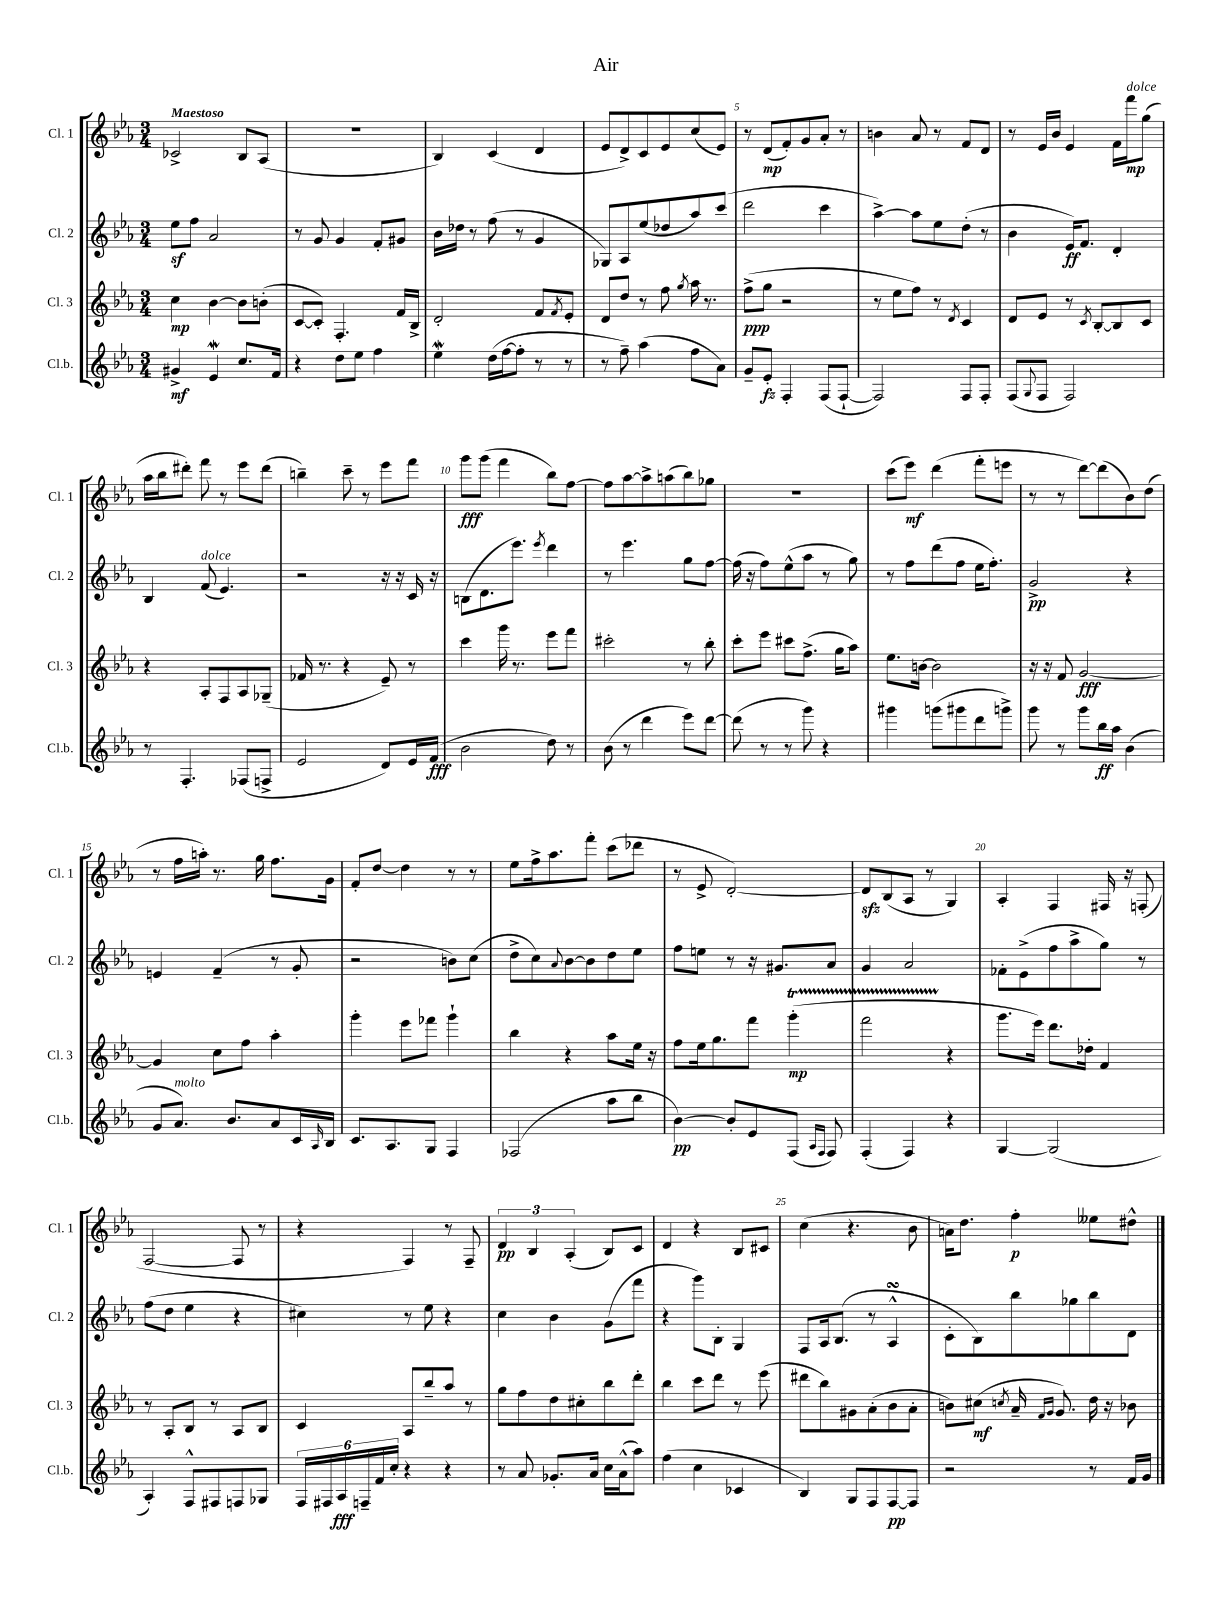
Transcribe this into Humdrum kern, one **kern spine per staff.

**kern	**dynam	**kern	**dynam	**kern	**dynam	**kern	**dynam
*part4	*part4	*part3	*part3	*part2	*part2	*part1	*part1
*staff4	*staff4	*staff3	*staff3	*staff2	*staff2	*staff1	*staff1
*I"Cl.b.	*	*I"Cl. 3	*	*I"Cl. 2	*	*I"Cl. 1	*
*I'Cl.b.	*	*I'Cl. 3	*	*I'Cl. 2	*	*I'Cl. 1	*
*clefG2	*	*clefG2	*	*clefG2	*	*clefG2	*
*k[b-e-a-]	*	*k[b-e-a-]	*	*k[b-e-a-]	*	*k[b-e-a-]	*
*M3/4	*	*M3/4	*	*M3/4	*	*M3/4	*
=1	=1	=1	=1	=1	=1	=1	=1
!	!	!	!	!	!	!LO:TX:a:B:t=Maestoso	!
4g#X^/	mf	4cc\	mp	8ee-z\L	.	2c-X^/	.
.	.	.	.	8ff\J	.	.	.
4e-w/	.	[4b-\	.	2a-/	.	.	.
8.cc/L	.	8b-\L]	.	.	.	8B-/L	.
.	.	(8bn'\J	.	.	.	(8A-/J	.
16f/Jk	.	.	.	.	.	.	.
=2	=2	=2	=2	=2	=2	=2	=2
4r	.	[8c/L	.	8r	.	2.r	.
.	.	8c'/J])	.	8g/	.	.	.
8dd\L	.	4.F'/	.	4g/	.	.	.
8ee-\J	.	.	.	.	.	.	.
4ff\	.	.	.	8f'/L	.	.	.
.	.	16f/LL	.	8g#X/J	.	.	.
.	.	16B-^/JJ	.	.	.	.	.
=3	=3	=3	=3	=3	=3	=3	=3
4ee-w\	.	2d'/	.	16b-\LL	.	4B-/)	.
.	.	.	.	16dd-X\JJ	.	.	.
.	.	.	.	8r	.	.	.
(16dd\LL	.	.	.	(8ff\	.	(4c/	.
[16ff\J	.	.	.	.	.	.	.
8ff'\J]	.	.	.	8r	.	.	.
8r	.	8f/L	.	4g/	.	4d/	.
.	.	8qf/	.	.	.	.	.
8r	.	8e-'/J	.	.	.	.	.
=4	=4	=4	=4	=4	=4	=4	=4
8r	.	8d/L	.	8G-X/L)	.	8e-/L	.
8ff~\)	.	8dd/J	.	8A-/	.	8d^/)	.
(4aa-\	.	8r	.	(8ee-/	.	8c/	.
.	.	8ff\	.	8dd-X/	.	8e-/	.
.	.	8qgg/	.	.	.	.	.
8ff\L	.	16aa-\	.	8aa-/)	.	(8cc/	.
.	.	8.r	.	.	.	.	.
8a-\J)	.	.	.	(8ccc/J	.	8e-/J)	.
=5	=5	=5	=5	=5	=5	=5	=5
8g~/L	.	(8ff^\L	ppp	2ddd\	.	8r	.
8e-'/J	fz	8gg\J	.	.	.	(8d/L	mp
4F'/	.	2r	.	.	.	8f'/)	.
.	.	.	.	.	.	8g/	.
(8F/L	.	.	.	4ccc\	.	8a-'/J	.
[8F`/J	.	.	.	.	.	8r	.
=6	=6	=6	=6	=6	=6	=6	=6
2F/])	.	8r	.	[4aa-^\)	.	4bn\	.
.	.	8ee-\L	.	.	.	.	.
.	.	8ff\J)	.	8aa-\L]	.	8a-/	.
.	.	8r	.	8ee-\	.	8r	.
.	.	8qd/	.	.	.	.	.
8F/L	.	4c/	.	(8dd'\J	.	8f/L	.
8F'/J	.	.	.	8r	.	8d/J	.
=7	=7	=7	=7	=7	=7	=7	=7
(8F/L	.	8d/L	.	4b-\	.	8r	.
8qqG/	.	.	.	.	.	.	.
8F/J	.	8e-/J	.	.	.	16e-/LL	.
.	.	.	.	.	.	16b-/JJ	.
2F/)	.	8r	.	16e-/KL)	ff	4e-/	.
.	.	.	.	8.f/J	.	.	.
.	.	8qc/	.	.	.	.	.
.	.	[8B-'/L	.	.	.	.	.
.	.	8B-/]	.	4d'/	.	16f\LL	.
!	!	!	!	!	!	!LO:TX:a:i:t=dolce	!
.	.	.	.	.	.	16fff\J	mp
.	.	8c/J	.	.	.	(8gg\J	.
!!LO:LB:g=z
=8	=8	=8	=8	=8	=8	=8	=8
8r	.	4r	.	4B-/	.	16aa-\LL	.
.	.	.	.	.	.	16bb-\J	.
4.F'/	.	.	.	.	.	8ddd#X'\J)	.
!	!	!	!	!LO:TX:a:i:t=dolce	!	!	!
.	.	8A-'/L	.	(8f/	.	8fff\	.
.	.	8F/	.	4.e-/)	.	8r	.
(8F-X/L	.	8A-/	.	.	.	8eee-\L	.
8Fn^/J	.	(8G-X~/J	.	.	.	(8ddd#\J	.
=9	=9	=9	=9	=9	=9	=9	=9
2e-/	.	16f-X/	.	2r	.	4bbn~\)	.
.	.	8.r	.	.	.	.	.
.	.	4r	.	.	.	8ccc~\	.
.	.	.	.	.	.	8r	.
8d/L)	.	8e-~/)	.	16r	.	8eee-\L	.
.	.	.	.	16r	.	.	.
16e-/L	.	8r	.	16c/	.	8fff\J	.
(16f/JJ	fff	.	.	16r	.	.	.
=10	=10	=10	=10	=10	=10	=10	=10
2b-\	.	4ccc\	.	(8Bn\L	.	8ggg\L	fff
.	.	.	.	8.d\	.	(8ggg\J	.
.	.	16ggg\	.	.	.	4fff\	.
.	.	8.r	.	8.eee-\J)	.	.	.
.	.	.	.	8qeee-/	.	.	.
8dd\)	.	8eee-\L	.	4ddd\	.	8bb-\L)	.
8r	.	8fff\J	.	.	.	[8ff\J	.
=11	=11	=11	=11	=11	=11	=11	=11
(8b-\	.	2ccc#X'\	.	8r	.	8ff\L]	.
8r	.	.	.	4.eee-\	.	[8aa-\	.
4ddd\	.	.	.	.	.	8aa-^\]	.
.	.	.	.	.	.	(8aan\	.
8eee-\L)	.	8r	.	8gg\L	.	8bb-\)	.
[8ddd\J	.	8bb-'\	.	[8ff\J	.	8gg-X\J	.
=12	=12	=12	=12	=12	=12	=12	=12
(8ddd\]	.	8ccc'\L	.	(16ff\]	.	2.r	.
.	.	.	.	16r	.	.	.
8r	.	8eee-\J	.	8ff\L)	.	.	.
8r	.	8ccc#X\L	.	(8ee-^^\	.	.	.
8ggg\)	.	(8.ff^\J	.	8aa-\J	.	.	.
4r	.	.	.	8r	.	.	.
.	.	16gg\KL	.	.	.	.	.
.	.	8aa-\J)	.	8gg\)	.	.	.
=13	=13	=13	=13	=13	=13	=13	=13
4ggg#X\	.	8.ee-\L	.	8r	.	(8ccc\L	.
.	.	.	.	8ff\L	.	8eee-\J)	mf
.	.	[16bn\Jk	.	.	.	.	.
(8gggn\L	.	2b\]	.	(8ddd\	.	(4ddd\	.
8ggg#X\	.	.	.	8ff\J	.	.	.
8ddd\	.	.	.	16ee-\KL	.	8fff'\L	.
.	.	.	.	8.ff'\J)	.	.	.
8gggn^\J)	.	.	.	.	.	8eeen\J	.
=14	=14	=14	=14	=14	=14	=14	=14
8ggg\	.	16r	.	2g^/	pp	8r	.
.	.	16r	.	.	.	.	.
8r	.	8f/	.	.	.	8r	.
8ggg\L	.	[2g/	fff	.	.	[8ddd\L)	.
16bb-\L	ff	.	.	.	.	(8ddd\]	.
16aa-\JJ	.	.	.	.	.	.	.
(4b-\	.	.	.	4r	.	8b-\)	.
.	.	.	.	.	.	(8dd\J	.
!!LO:LB:g=z
=15	=15	=15	=15	=15	=15	=15	=15
8g/L	.	4g/]	.	4en/	.	8r	.
!LO:TX:a:i:t=molto	!	!	!	!	!	!	!
8.a-/J)	.	.	.	.	.	16ff\LL	.
.	.	.	.	.	.	16aan'\JJ)	.
.	.	8cc\L	.	(4f~/	.	8.r	.
8.b-/L	.	.	.	.	.	.	.
.	.	8ff\J	.	.	.	.	.
.	.	.	.	.	.	16gg\	.
8a-/	.	4aa-'\	.	8r	.	8.ff\L	.
16c/L	.	.	.	8g'/	.	.	.
16qqA-/	.	.	.	.	.	.	.
16B-/JJ	.	.	.	.	.	16g\Jk	.
=16	=16	=16	=16	=16	=16	=16	=16
8.c/L	.	4ggg'\	.	2r	.	8f'/L	.
.	.	.	.	.	.	[8dd/J	.
8.A-/	.	.	.	.	.	.	.
.	.	8eee-\L	.	.	.	4dd\]	.
8G/J	.	8fff-X\J	.	.	.	.	.
4F/	.	4ggg`\	.	8bn\L)	.	8r	.
.	.	.	.	(8cc\J	.	8r	.
=17	=17	=17	=17	=17	=17	=17	=17
(2F-X/	.	4bb-\	.	8dd^\L	.	8ee-\L	.
.	.	.	.	8cc\)	.	16ff^\k	.
.	.	.	.	.	.	8.aa-\	.
.	.	.	.	8qqa-/	.	.	.
.	.	4r	.	[8b-\	.	.	.
.	.	.	.	8b-\]	.	8fff'\J	.
8aa-\L	.	8aa-\L	.	8dd\	.	(8ccc\L	.
8bb-\J	.	16ee-\Jk	.	8ee-\J	.	8ddd-X\J	.
.	.	16r	.	.	.	.	.
=18	=18	=18	=18	=18	=18	=18	=18
[4b-\)	pp	8ff\L	.	8ff\L	.	8r	.
.	.	16ee-\k	.	8een\J	.	8e-^/	.
.	.	8.gg\	.	.	.	.	.
8b-'/L]	.	.	.	8r	.	[2d'/)	.
8e-/	.	8fff\J	.	16r	.	.	.
.	.	.	.	8.g#X/L	.	.	.
(8F/J	.	(4gggt'\	mp	.	.	.	.
16qqA-/LL	.	.	.	.	.	.	.
16qqF/JJ	.	.	.	.	.	.	.
8F/)	.	.	.	8a-/J	.	.	.
=19	=19	=19	=19	=19	=19	=19	=19
(4F'/	.	2fffTTT\	.	4g/	.	8dzz/L]	.
.	.	.	.	.	.	(8B-/	.
4F/)	.	.	.	2a-/	.	8A-/J	.
.	.	.	.	.	.	8r	.
4r	.	4r	.	.	.	4G/)	.
=20	=20	=20	=20	=20	=20	=20	=20
[4G/	.	8.ggg\L	.	8f-X'\L	.	4A-'/	.
.	.	.	.	(8e-^\	.	.	.
.	.	16eee-\Jk)	.	.	.	.	.
(2G/]	.	8.ddd\L	.	8ff\	.	4F/	.
.	.	.	.	8aa-^\	.	.	.
.	.	16dd-X'\Jk	.	.	.	.	.
.	.	4f/	.	8gg\J)	.	16F#X/	.
.	.	.	.	.	.	16r	.
.	.	.	.	8r	.	(8Fn'/	.
!!LO:LB:g=z
=21	=21	=21	=21	=21	=21	=21	=21
4A-'/)	.	8r	.	(8ff\L	.	[2F/	.
.	.	8A-'/L	.	8dd\J	.	.	.
8F^^/L	.	8B-/J	.	4ee-\	.	.	.
8F#X/	.	8r	.	.	.	.	.
8Fn/	.	8A-/L	.	4r	.	8F/]	.
8G-X/J	.	8B-/J	.	.	.	8r	.
=22	=22	=22	=22	=22	=22	=22	=22
24F/LL	.	4c/	.	4cc#X\)	.	4r	.
24F#X/	.	.	.	.	.	.	.
24A-/	fff	.	.	.	.	.	.
24Fn~/	.	.	.	.	.	.	.
24f/	.	.	.	.	.	.	.
24cc'/JJ	.	.	.	.	.	.	.
4r	.	8A-/L	.	8r	.	4F/)	.
.	.	8bb-~/	.	8ee-\	.	.	.
4r	.	8aa-/J	.	4r	.	8r	.
.	.	8r	.	.	.	8F~/	.
=23	=23	=23	=23	=23	=23	=23	=23
8r	.	8gg\L	.	4cc\	.	6d/	pp
8a-/	.	8ff\	.	.	.	.	.
.	.	.	.	.	.	6B-/	.
8.g-X'/L	.	8dd\	.	4b-\	.	.	.
.	.	.	.	.	.	(6A-'/	.
.	.	8cc#X'\	.	.	.	.	.
16a-/Jk	.	.	.	.	.	.	.
16cc\LL	.	8bb-\	.	(8g\L	.	8B-/L)	.
(16a-^^\J	.	.	.	.	.	.	.
8aa-\J)	.	8ddd'\J	.	8fff\J	.	8c/J	.
=24	=24	=24	=24	=24	=24	=24	=24
(4ff\	.	4bb-\	.	4r	.	4d/	.
4cc\	.	8ccc\L	.	8ggg\L)	.	4r	.
.	.	8ddd\J	.	8B-'\J	.	.	.
4c-X/	.	8r	.	4G/	.	8B-/L	.
.	.	(8eee-\	.	.	.	8c#X/J	.
=25	=25	=25	=25	=25	=25	=25	=25
4B-/)	.	8ddd#X\L	.	8F/L	.	(4cc\	.
.	.	8bb-\)	.	16A-/k	.	.	.
.	.	.	.	(8.B-/J	.	.	.
8G/L	.	8g#X\	.	.	.	4.r	.
8F/	.	(8a-'\	.	8r	.	.	.
[8F/	pp	8b-\	.	4A-sSSs^^/	.	.	.
8F/J]	.	8a-'\J	.	.	.	8b-\	.
=26	=26	=26	=26	=26	=26	=26	=26
2r	.	8bn\L)	.	8c'\L	.	16an\KL)	.
.	.	.	.	.	.	8.dd\J	.
.	.	(8cc#X\J	mf	8B-\)	.	.	.
.	.	8qccn/	.	.	.	.	.
.	.	16a-~/	.	8bb-\	.	4ff'\	p
.	.	16qqf/LL	.	.	.	.	.
.	.	16qqg/JJ	.	.	.	.	.
.	.	8.g/)	.	.	.	.	.
.	.	.	.	8gg-X\	.	.	.
8r	.	16dd\	.	8bb-\	.	8ee--X\L	.
.	.	16r	.	.	.	.	.
16f/LL	.	8b-X\	.	8d\J	.	8dd#X^^\J	.
16g/JJ	.	.	.	.	.	.	.
==	==	==	==	==	==	==	==
*-	*-	*-	*-	*-	*-	*-	*-
